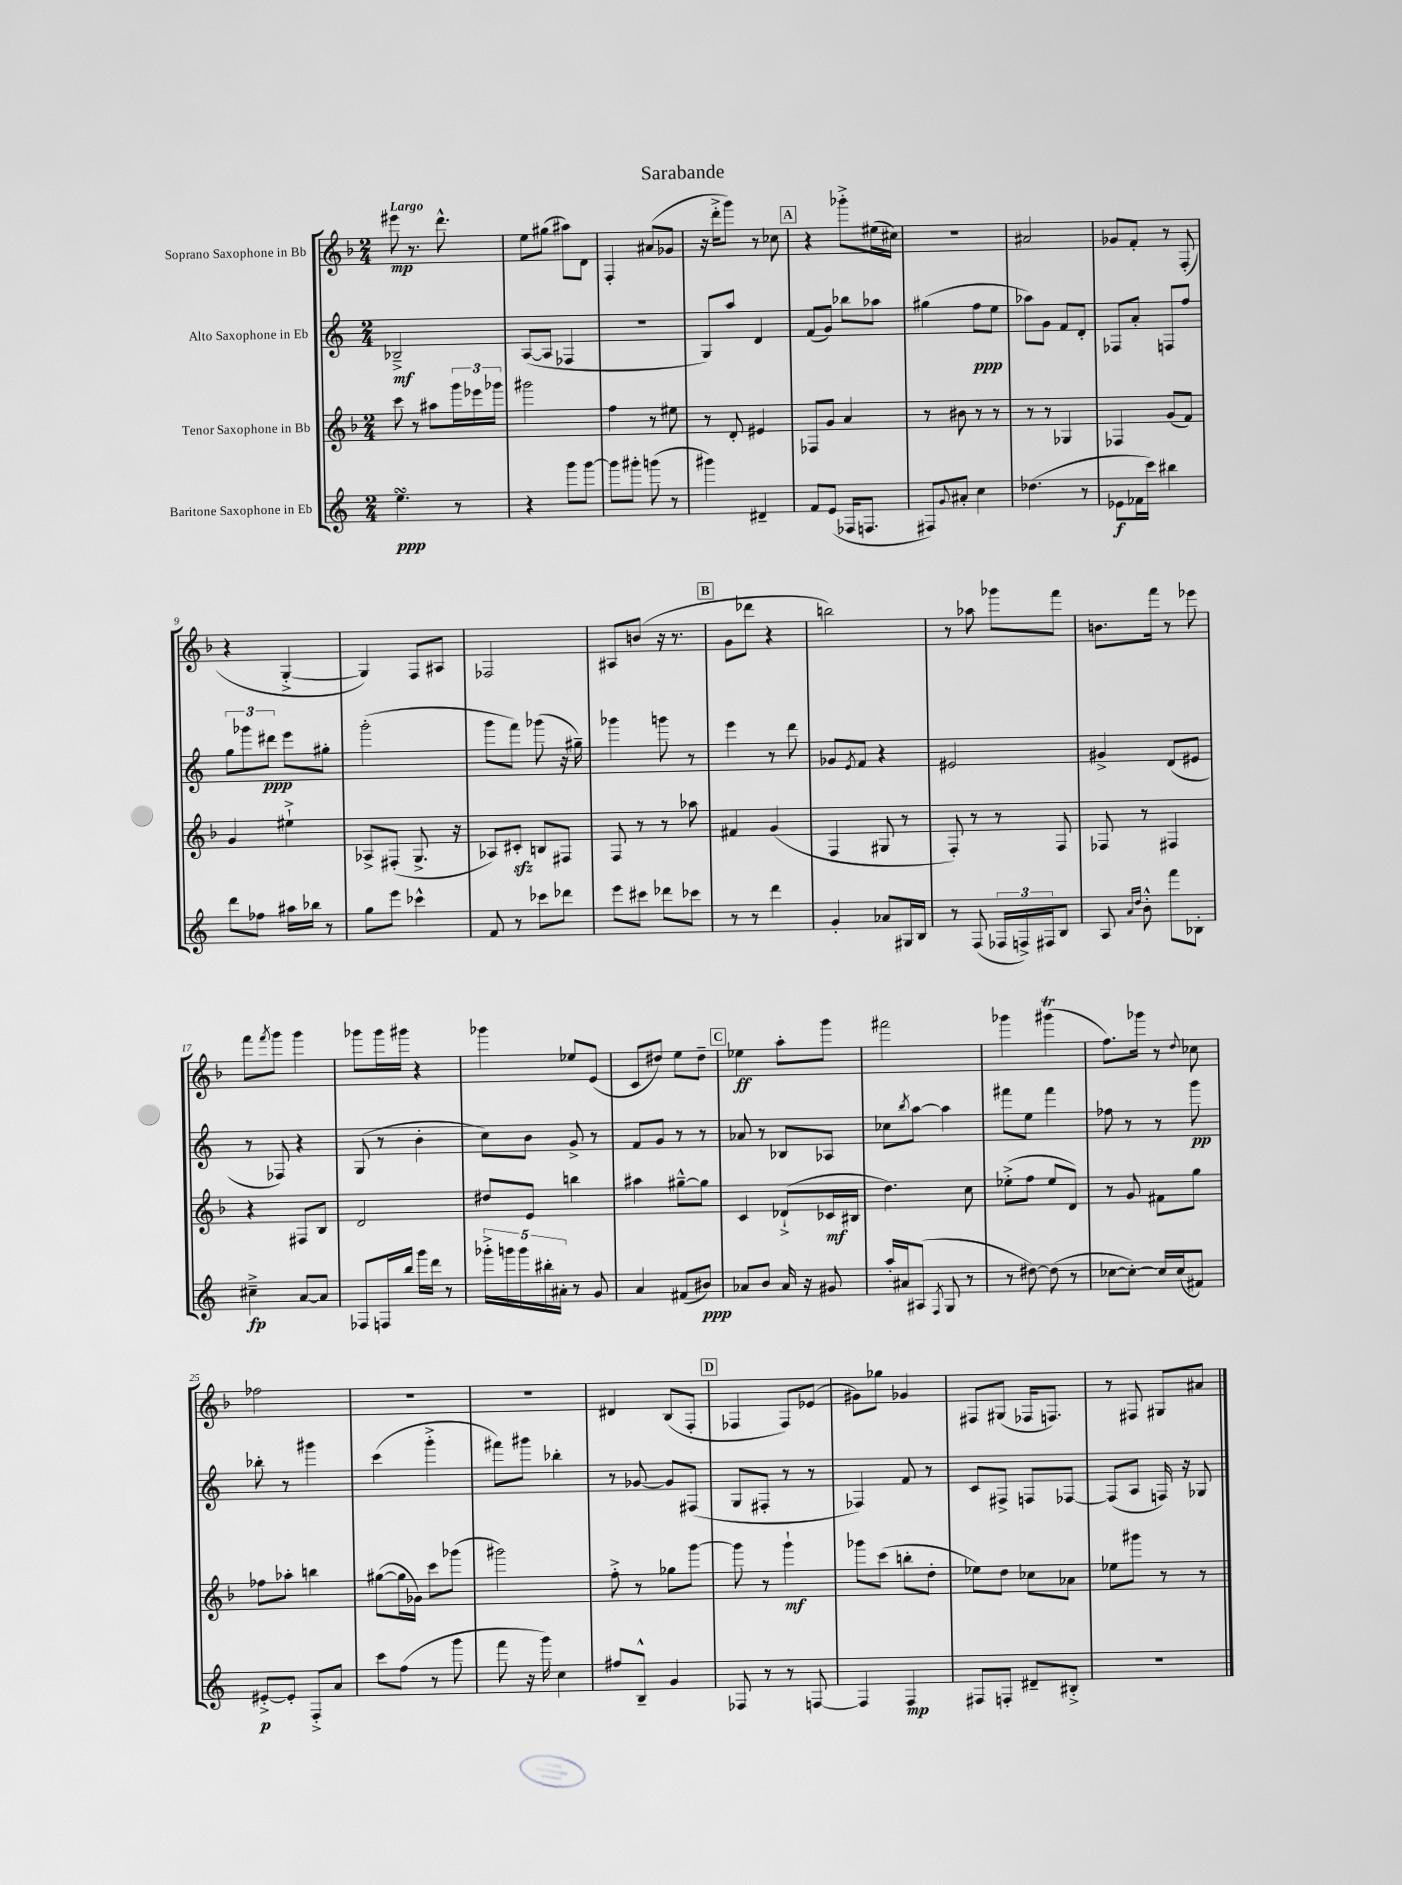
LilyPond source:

\header { title = "Sarabande" }
<<
\new StaffGroup <<
\new Staff = "s0" \with { instrumentName = "Soprano Saxophone in Bb" } {
    \clef treble \key f \major \numericTimeSignature \time 2/4 \tempo "Largo"
    eis'''8\mp r8. d'''8.-^ |
    e''8 gis''8( ais''8) d'8 |
    f4-. ais'8( ges'8 |
    r16 d'''16-.-> g'''8) r8 ces''8 |
    \mark \markup { \box "A" } r4 ges'''8-.-> eis''16( cis''16) |
    R2 |
    ais'2 |
    ges'8 f'8-. r8 f8-.( |
    r4 g4~-.-> |
    g4) f8 ais8 |
    fes2 |
    ais8 b'8( r16 r8. |
    \mark \markup { \box "B" } g'8 des'''8 r4 |
    b''2) |
    r8 aes''8 ges'''8 f'''8 |
    b'8. f'''16 r8 ees'''8 |
    f'''8 \acciaccatura { f'''8 } g'''8 g'''4 |
    ges'''8 ges'''16 gis'''16 r4 |
    ges'''4 ees''8 e'8( |
    c'8 dis''8) e''8 dis''8-- |
    \mark \markup { \box "C" } ees''4\ff a''8-. g'''8 |
    fis'''2 |
    ges'''4 gis'''4\trill( |
    f''8.) ges'''16 r8 \appoggiatura { d''8 } ces''8 |
    fes''2 |
    R2 |
    r2 |
    dis'4 bes8( f8-. |
    \mark \markup { \box "D" } fes4 fes8) ees'8( |
    gis'8) ges''8 ges'4 |
    fis8 gis8( fes16 f8.) |
    r8 fis8 gis8 ais'8 \bar "|." |
}
\new Staff = "s1" \with { instrumentName = "Alto Saxophone in Eb" } {
    \clef treble \key c \major \numericTimeSignature \time 2/4
    bes2--->\mf |
    a8~( a8 fes4 |
    r2 |
    g8) a''8 d'4 |
    \mark \markup { \box "A" } f'8( g'8) bes''8 aes''8 |
    gis''4( f''8\ppp e''8 |
    aes''8) g'8 f'8 d'8-. |
    fes8 a'8-. f8 f''8 |
    \tuplet 3/2 { g''8 ges'''8 dis'''8\ppp } e'''8 gis''8-. |
    g'''2-.( |
    g'''8 f'''8) ges'''8( r16 gis''16--) |
    ges'''4 g'''8 r8 |
    \mark \markup { \box "B" } e'''4 r8 d'''8 |
    ges'8 \acciaccatura { e'8 } f'8 r4 |
    eis'2 |
    gis'4-> d'8( eis'8 |
    r8 fes8) r4 |
    g8( r8 b'4-. |
    c''8) b'8 g'8-> r8 |
    f'8 g'8 r8 r8 |
    \mark \markup { \box "C" } aes'8 r8 bes8 aes8 |
    ces''8 \acciaccatura { b''8 } a''8~ a''4 |
    fis'''8 e''8 fis'''4 |
    fes''8 r8 r8 g'''8\pp |
    bes''8-. r8 gis'''4 |
    c'''4( g'''4-.-> |
    fis'''8) gis'''8 bes''4-. |
    r8 ges'8~ ges'8 fis8( |
    \mark \markup { \box "D" } g8 fis8-. r8 r8 |
    fes4) f'8 r8 |
    c'8 fis8-> f8 fes8~ |
    fes8( a8 f16) r16 ges8 \bar "|." |
}
\new Staff = "s2" \with { instrumentName = "Tenor Saxophone in Bb" } {
    \clef treble \key f \major \numericTimeSignature \time 2/4
    c'''8 r8 ais''8 \tuplet 3/2 { g'''16 ees'''16 ges'''16 } |
    gis'''2 |
    f''4 r8 eis''8 |
    r8 d'8-. eis'4 |
    \mark \markup { \box "A" } fes8 g'8 a'4 |
    r8 bis'8 r8 r8 |
    r8 r8 ges4 |
    fes4 g'8( f'8) |
    g'4 eis''4-!-> |
    aes8-> fis8-.( g8.-> r16 |
    aes8) cis'8-.\sfz b8 fis8 |
    f8 r8 r8 aes''8 |
    \mark \markup { \box "B" } fis'4 g'4( |
    f4 gis8 r8 |
    f8-.) r8 r8 f8 |
    fes8 r8 fis4 |
    r4 fis8 bes8 |
    d'2 |
    dis''8 e'8 b''4 |
    ais''4 gis''8~---^ gis''8 |
    \mark \markup { \box "C" } c'4 des'8-!->( ces'16\mf bis16 |
    d''4.) c''8 |
    ees''8-.->( f''8 ees''8 d'8) |
    r8 g'8 fis'8 g''8 |
    fes''8 aes''8-. b''4 |
    gis''8~( gis''16 ges'16) c'''8 ges'''8( |
    gis'''2) |
    f''8-.-> r8 ges''8 g'''8~ |
    \mark \markup { \box "D" } g'''8 r8 g'''4-!\mf |
    ges'''8 c'''8( b''8-. d''8-. |
    ees''8) d''8 ces''8 aes'8 |
    ees''8 gis'''8 r8 r8 \bar "|." |
}
\new Staff = "s3" \with { instrumentName = "Baritone Saxophone in Eb" } {
    \clef treble \key c \major \numericTimeSignature \time 2/4
    e''4.\turn\ppp r8 |
    r4 g'''8 g'''8~ |
    g'''8 gis'''8-. g'''8( r8 |
    gis'''4) dis'4-- |
    \mark \markup { \box "A" } f'8 e'8( fes16 f8. |
    fis8) \appoggiatura { g'8 } ais'8-. c''4 |
    des''4.( r8 |
    ees'8\f fes'16 c'''16) bis''4 |
    d'''8 fes''8 ais''16 bes''16 r8 |
    g''8 e'''8 ces'''4-^ |
    f'8 r8 ces'''8 des'''8 |
    e'''8 cis'''8 des'''8 ces'''8 |
    \mark \markup { \box "B" } r8 r8 d'''4 |
    g'4-. aes'8 gis16 b16 |
    r8 f8( \tuplet 3/2 { fes16 f16->) fis16 } b8 |
    a8 \grace { a'16 d''16 } b'8-.-^ f'''8 bes8-. |
    cis''4--->\fp a'8~ a'8 |
    fes8 f16 b''16 g'''16 d'''16 r8 |
    \tuplet 5/4 { ges'''16-.-> g'''16 g'''16 bis''16-. ais'16-. } r8 g'8 |
    a'4 fis'8( bis'8\ppp) |
    \mark \markup { \box "C" } aes'8 b'8 aes'16 r16 gis'8 |
    a''16-. ais'16 ais8( \acciaccatura { f8 } g8 r8 |
    r8 dis''8~) dis''8( r8 |
    ces''8~ ces''8~-.) ces''16 ces''16( fis'8) |
    eis'8~-.->\p eis'8-. f8-.-> a'8 |
    c'''8 f''8( r8 g'''8 |
    f'''8 r16 g'''16) c''4 |
    fis''8 b8---^ g'4 |
    \mark \markup { \box "D" } fes8 r8 r8 f8~ |
    f4 f4\mp |
    fis8 f8-. dis'8-- bis8-.-> |
    R2 \bar "|." |
}
>>
>>
